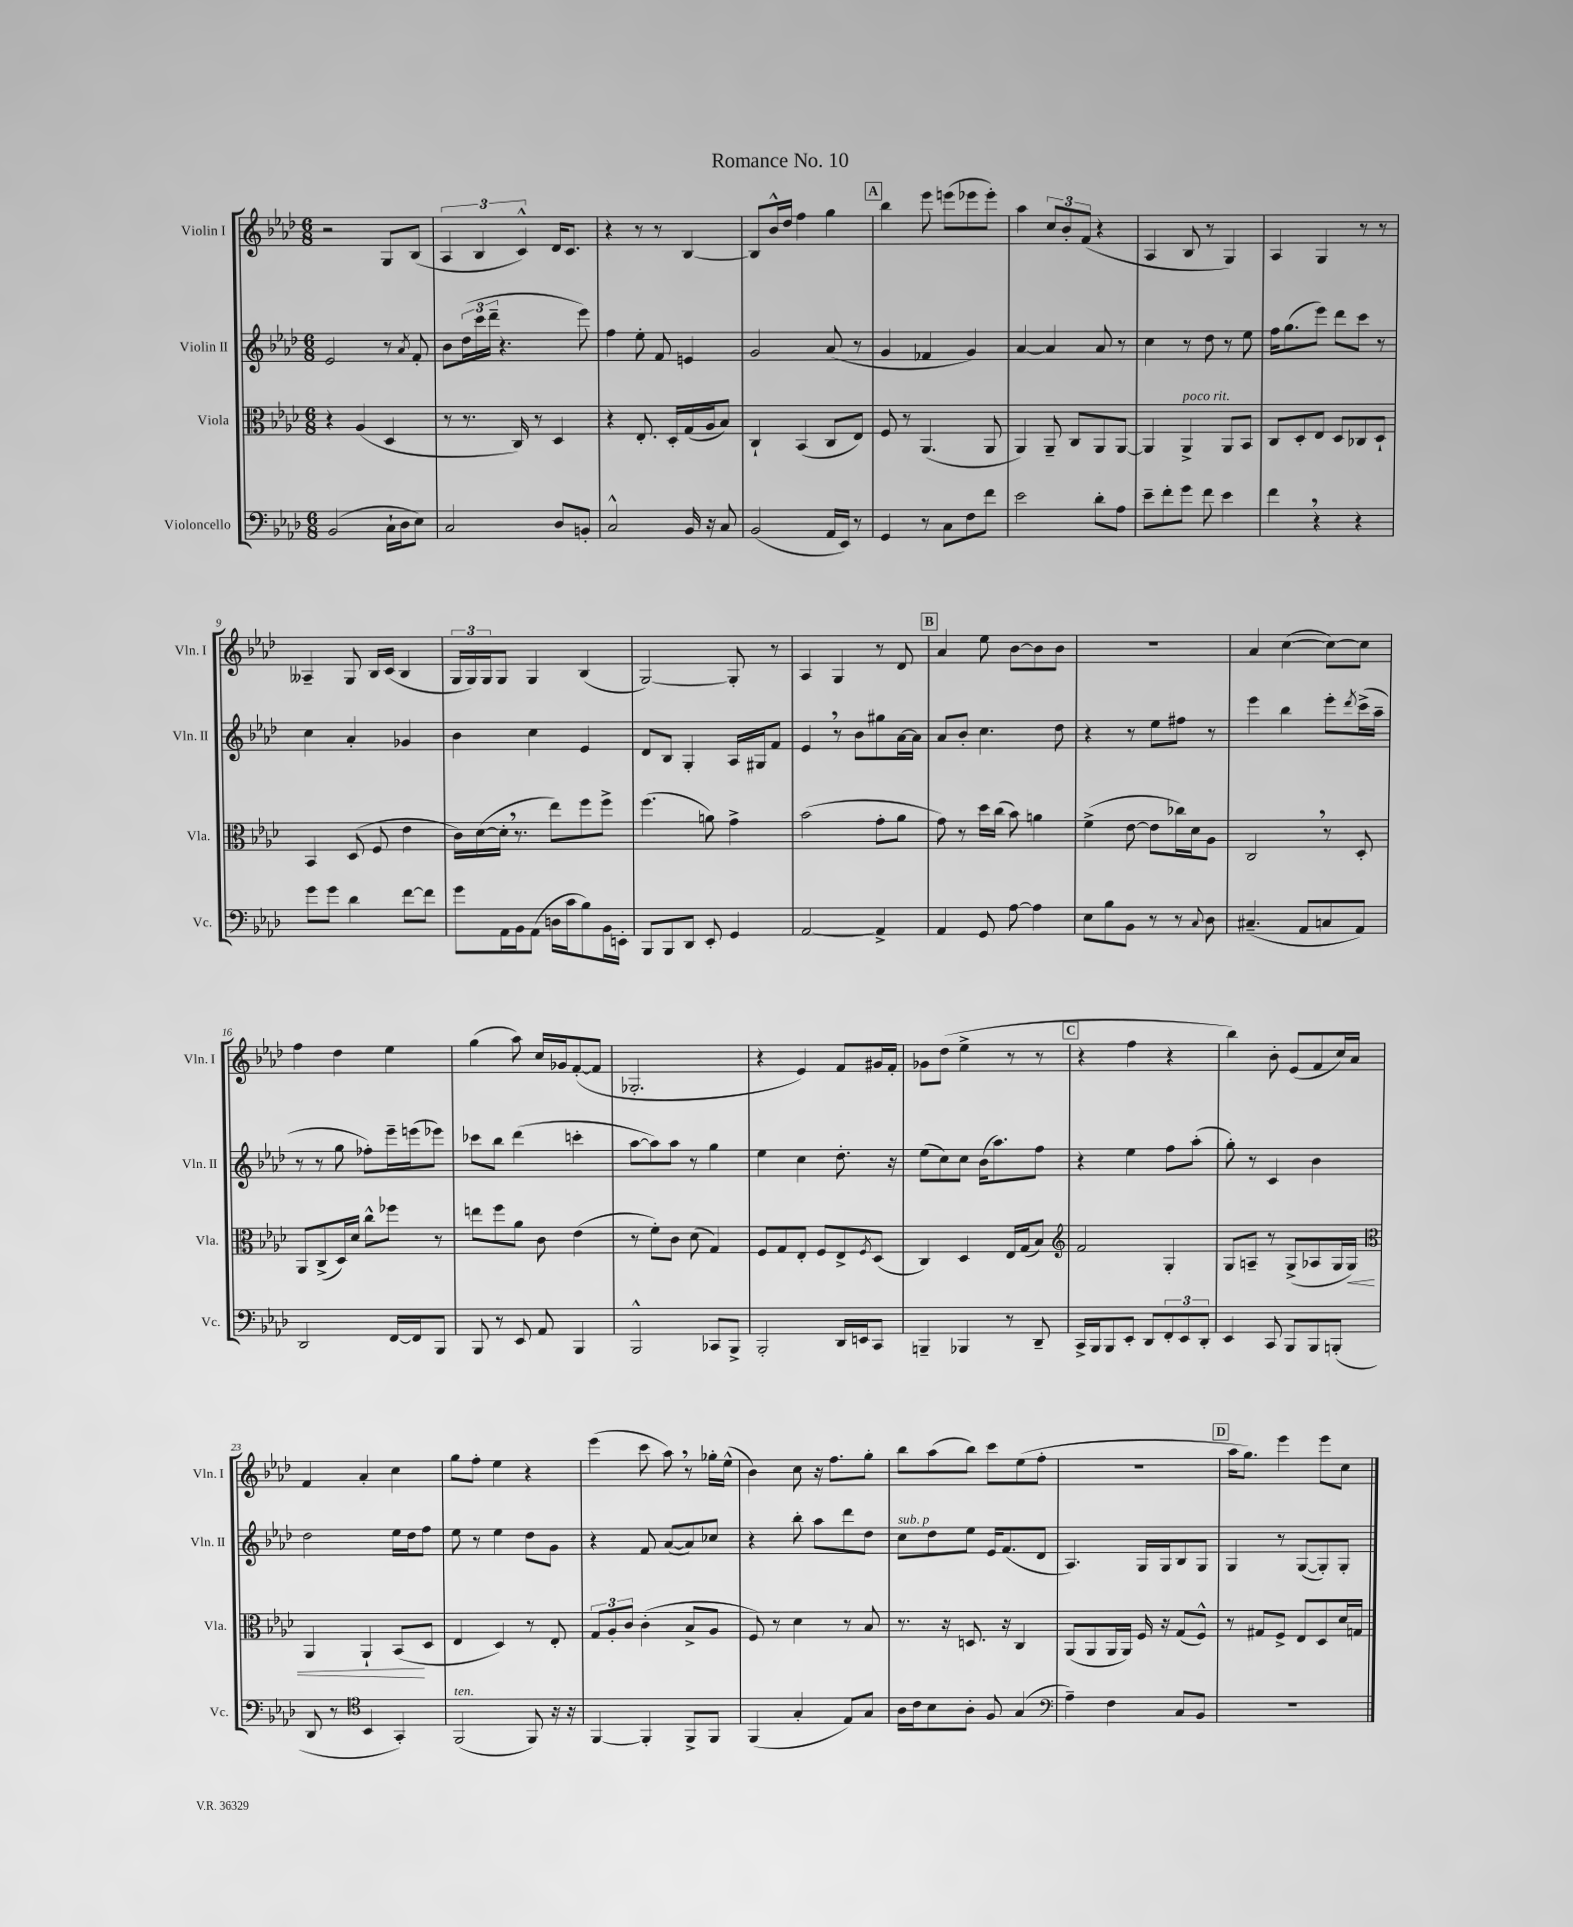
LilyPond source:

\header { title = "Romance No. 10" }
<<
\new StaffGroup <<
\new Staff = "s0" \with { instrumentName = "Violin I" shortInstrumentName = "Vln. I" } {
    \clef treble \key aes \major \numericTimeSignature \time 6/8
    r2 g8 bes8( |
    \tuplet 3/2 { aes4 bes4 c'4-^) } des'16 c'8. |
    r4 r8 r8 bes4~ |
    bes8 bes'16-^ des''16 f''4 g''4 |
    \mark \markup { \box "A" } bes''4 ees'''8 e'''8( ees'''8 ees'''8-.) |
    aes''4 \tuplet 3/2 { c''8 bes'8-. f'8( } r4 |
    aes4 bes8 r8 g4) |
    aes4 g4 r8 r8 |
    aeses4-- g8 bes16 c'16( bes4 |
    \tuplet 3/2 { g16 g16) g16 } g8 g4 bes4( |
    g2~) g8-. r8 |
    aes4 g4 r8 des'8 |
    \mark \markup { \box "B" } aes'4 ees''8 bes'8~ bes'8 bes'8 |
    R2. |
    aes'4 c''4~( c''8~) c''8 |
    f''4 des''4 ees''4 |
    g''4( aes''8) c''16 ges'16 f'8~-.( f'8 |
    ges2.-. |
    r4 ees'4) f'8 gis'16 f'16-. |
    ges'8 des''8( ees''4-> r8 r8 |
    \mark \markup { \box "C" } r4 f''4 r4 |
    bes''4) bes'8-. ees'8( f'8 c''16) aes'16 |
    f'4 aes'4-. c''4 |
    g''8 f''8-. ees''4 r4 |
    ees'''4( c'''8 aes''8) \breathe r8 ges''16-. ees''16-^( |
    bes'4) c''8 r16 f''8. g''8-. |
    bes''8 aes''8( bes''8) c'''8 ees''8( f''8-. |
    R2. |
    \mark \markup { \box "D" } aes''16 g''8.) ees'''4 ees'''8 c''8 \bar "|." |
}
\new Staff = "s1" \with { instrumentName = "Violin II" shortInstrumentName = "Vln. II" } {
    \clef treble \key aes \major \numericTimeSignature \time 6/8
    ees'2 r8 \acciaccatura { aes'8 } f'8-. |
    bes'8 \tuplet 3/2 { des''16( c'''16 des'''16-- } r4. ees'''8) |
    f''4 ees''8-. f'8 e'4 |
    g'2 aes'8( r8 |
    \mark \markup { \box "A" } g'4 fes'4 g'4) |
    aes'4~ aes'4 aes'8 r8 |
    c''4 r8 des''8 r8 ees''8 |
    f''16 g''8.( ees'''8) des'''8 c'''8 r8 |
    c''4 aes'4-. ges'4 |
    bes'4 c''4 ees'4 |
    des'8 bes8 g4-. aes16 gis16 f'8 |
    ees'4 \breathe r8 bes'8 gis''8 aes'16~ aes'16 |
    \mark \markup { \box "B" } aes'8 bes'8-. c''4. des''8 |
    r4 r8 ees''8 fis''8 r8 |
    ees'''4 bes''4 ees'''8-. \acciaccatura { des'''8 } c'''16->( aes''16-- |
    r8 r8 g''8 fes''8-.) ees'''16-- e'''16( ees'''8) |
    ces'''8 bes''8 des'''4( c'''4-. |
    aes''8~ aes''8) aes''8 r8 g''4 |
    ees''4 c''4 des''8.-. r16 |
    ees''8( c''8) c''8 bes'16( aes''8.) f''8 |
    \mark \markup { \box "C" } r4 ees''4 f''8 aes''8-.( |
    g''8-.) r8 c'4 bes'4 |
    des''2 ees''16 des''16 f''8 |
    ees''8 r8 ees''4 des''8 g'8 |
    r4 f'8 aes'8~( aes'8) ces''8 |
    r4 bes''8-. aes''8 des'''8 des''8 |
    c''8^\markup { \italic "sub. p" } des''8 ees''8 ees'16 f'8.( des'8 |
    aes4.) g16 g16 bes8 g8 |
    \mark \markup { \box "D" } g4 r8 g8~( g8-.) g8-. \bar "|." |
}
\new Staff = "s2" \with { instrumentName = "Viola" shortInstrumentName = "Vla." } {
    \clef alto \key aes \major \numericTimeSignature \time 6/8
    r4 aes4( des4 |
    r8 r8. c16) r8 des4 |
    r4 ees8.-. des16-. g16( aes16 bes8) |
    c4-! bes,4( c8 ees8) |
    \mark \markup { \box "A" } f8 r8 aes,4.( aes,8 |
    aes,4) aes,8-- c8 aes,8 aes,8~ |
    aes,4 aes,4->^\markup { \italic "poco rit." } aes,8 bes,8 |
    c8 des8-. ees8 des8 ces8 des8-! |
    bes,4 des8( f8 ees'4 |
    c'16) des'16~( des'16-. \breathe r8. ees''8) f''8 f''8-> |
    f''4.( a'8) g'4-> |
    bes'2( g'8-. aes'8 |
    \mark \markup { \box "B" } g'8) r8 des''16 c''16( bes'8) a'4 |
    f'4->( ees'8~ ees'8 ces''16) des'16 aes8 |
    c2 \breathe r8 des8-. |
    aes,8 c8->( des16) des'16 c''8-^ fes''8 r8 |
    e''8 f''8 aes'8 c'8 ees'4( |
    r8 f'8-.) c'8 des'8( g4) |
    f8 g8 ees8-. f8 ees8-> \acciaccatura { f8 } des8( |
    c4) des4 ees16 g16( bes8) |
    \mark \markup { \box "C" } \clef treble f'2 g4-. |
    g8 a8-- r8 g8->( aes8 g16 g16\<) |
    \clef alto aes,4 aes,4-! bes,8\!( des8 |
    ees4 des4) r8 ees8-. |
    \tuplet 3/2 { g8 aes8-. c'8 } c'4-.( bes8-> aes8 |
    f8) r8 des'4 r8 bes8 |
    r8. r16 d8. r16 c4 |
    aes,8( aes,8 aes,16 aes,16) f16 r16 g8( f8-^) |
    \mark \markup { \box "D" } r8 gis8 f8-> ees8 des8 des'16 g16 \bar "|." |
}
\new Staff = "s3" \with { instrumentName = "Violoncello" shortInstrumentName = "Vc." } {
    \clef bass \key aes \major \numericTimeSignature \time 6/8
    bes,2( c16-! des16 ees8) |
    c2 des8 b,8-. |
    c2-^ bes,16 r16 c8 |
    bes,2( aes,16 ees,16) r8 |
    \mark \markup { \box "A" } g,4 r8 c8 f8 f'8 |
    ees'2 des'8-. aes8 |
    ees'8-- f'8-. g'8 f'8 ees'4 |
    f'4 \breathe r4 r4 |
    g'8 g'8 des'4 f'8~ f'8 |
    g'8 aes,16 bes,16 aes,8( d16 c'16 bes8) bes,16 e,16-. |
    bes,,8 bes,,8 des,8 ees,8-. g,4 |
    aes,2~ aes,4-> |
    \mark \markup { \box "B" } aes,4 g,8 aes8~ aes4 |
    ees8 bes8 bes,8 r8 r8 \appoggiatura { c8 } des8 |
    cis4.--( aes,8 c8 aes,8) |
    des,2 f,16~ f,16 bes,,8 |
    bes,,8 r8 ees,8 aes,8 bes,,4 |
    bes,,2-^ ces,8 bes,,8-> |
    bes,,2-. des,16 e,16 c,8 |
    b,,4-- bes,,4 r8 des,8-- |
    \mark \markup { \box "C" } c,16-> bes,,16 bes,,8 ees,8-. des,8 \tuplet 3/2 { f,8-. ees,8 des,8-. } |
    ees,4 c,8 bes,,8 bes,,8 b,,8-.( |
    des,8 r8 \clef tenor bes,4 g,4-.) |
    f,2^\markup { \italic "ten." }( f,8) r16 r16 |
    f,4~ f,4-. f,8-> f,8 |
    f,4( g4-. ees8) g8 |
    aes16 c'16 bes8 aes8-. f8 g4( |
    \clef bass aes4--) f4 c8 bes,8 |
    \mark \markup { \box "D" } R2. \bar "|." |
}
>>
>>
